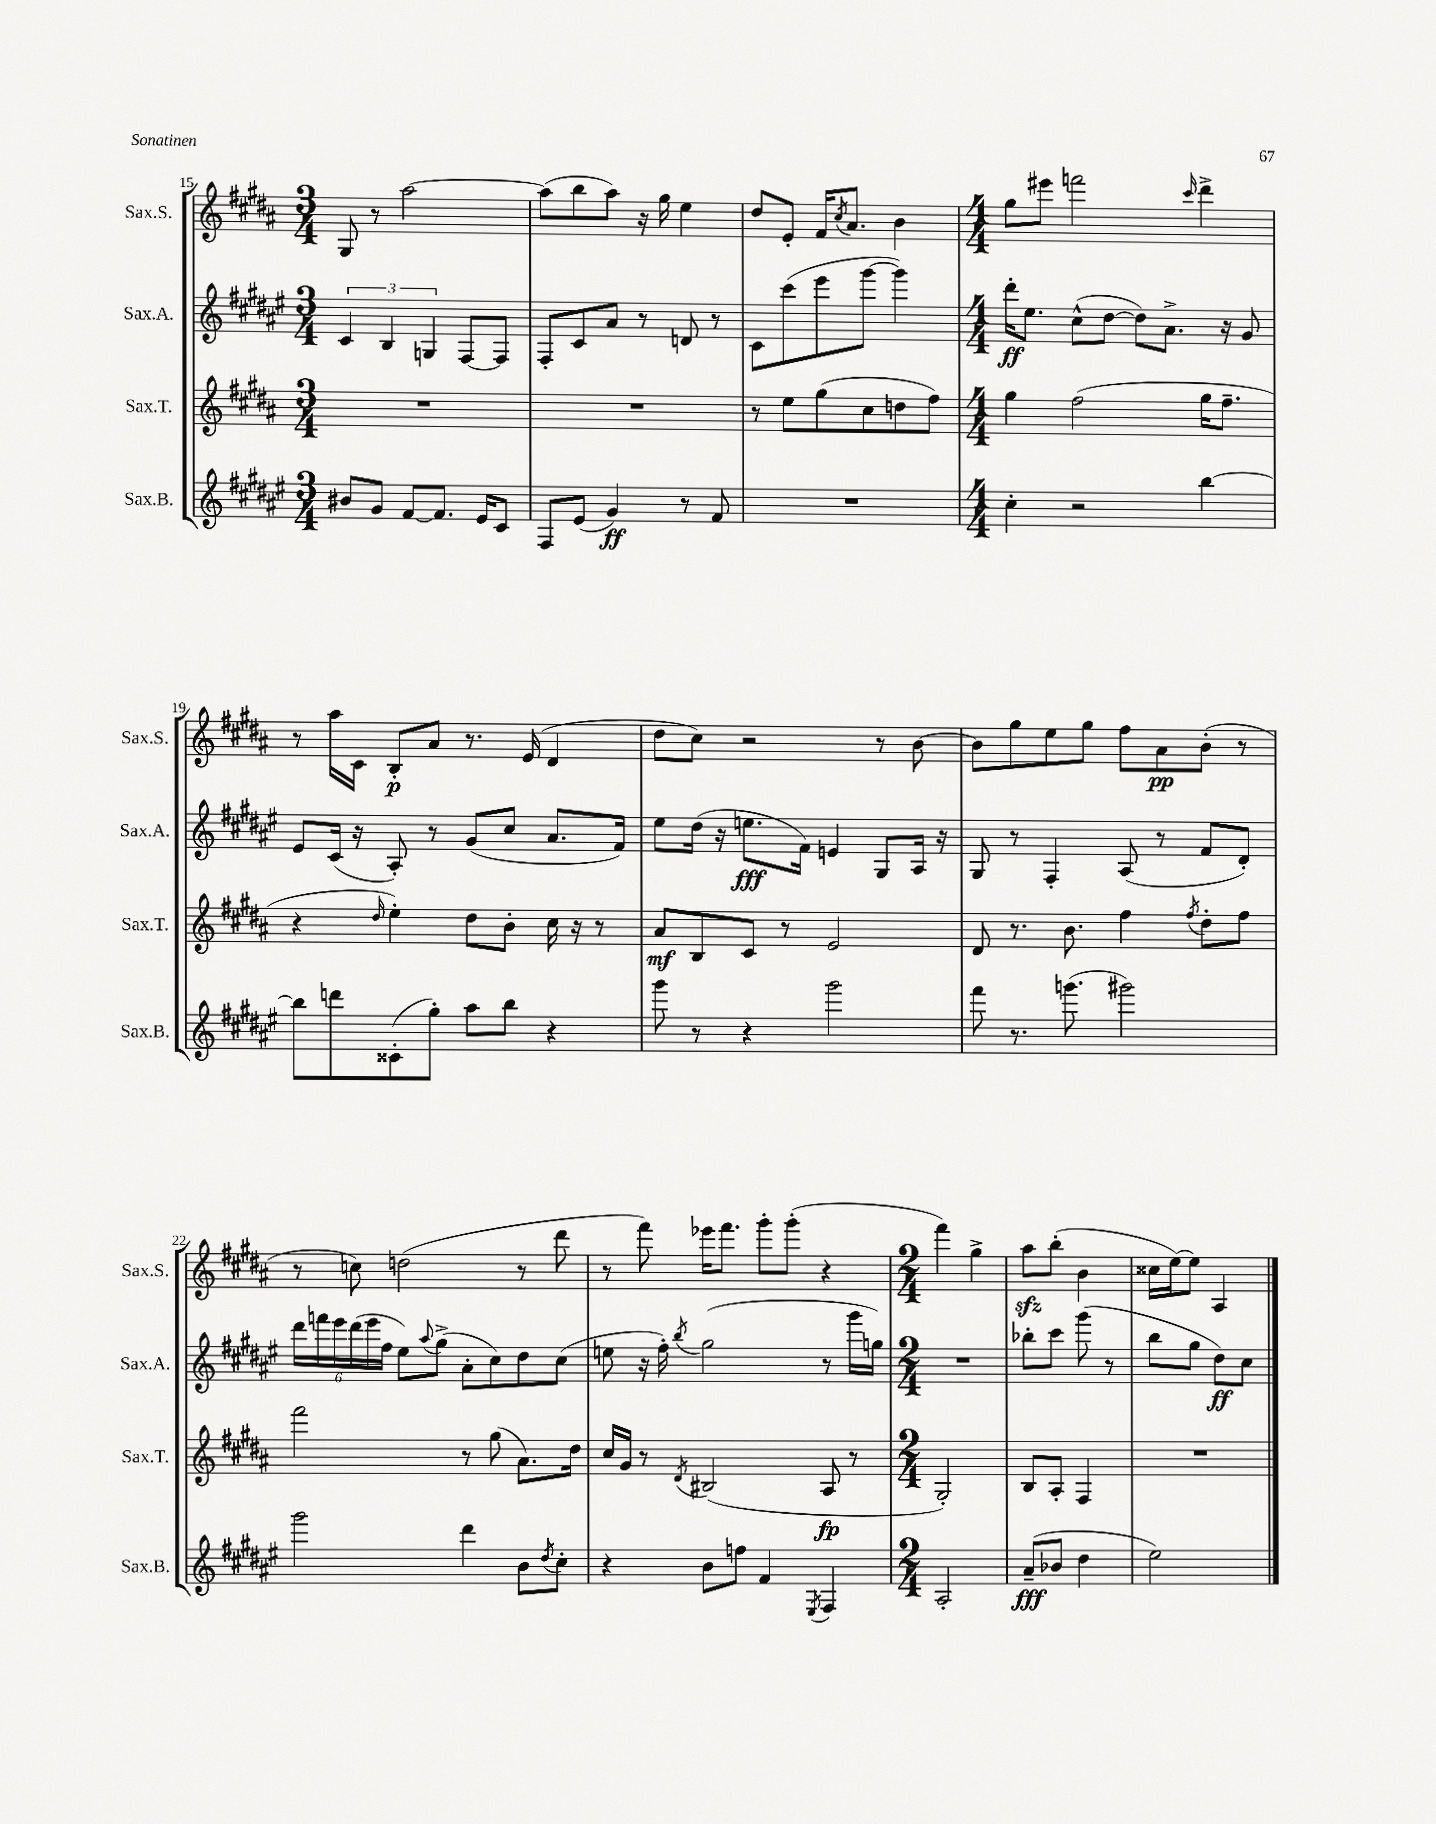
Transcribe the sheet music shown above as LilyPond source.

<<
\new StaffGroup <<
\new Staff = "s0" \with { instrumentName = "Sax.S." shortInstrumentName = "Sax.S." } {
    \clef treble \key b \major \numericTimeSignature \time 3/4
    gis8 r8 ais''2~ |
    ais''8( b''8 ais''8) r16 gis''16 e''4 |
    dis''8 e'8-. fis'16 \acciaccatura { cis''8 } ais'8. b'4 |
    \numericTimeSignature \time 4/4 gis''8 eis'''8 f'''2 \grace { cis'''16 } dis'''4-> |
    r8 ais''16 cis'16 b8-.\p ais'8 r8. e'16( dis'4 |
    dis''8 cis''8) r2 r8 b'8~ |
    b'8 gis''8 e''8 gis''8 fis''8 ais'8\pp b'8-.( r8 |
    r8 c''8) d''2( r8 dis'''8 |
    r8 fis'''8) ees'''16 fis'''8. gis'''8-. gis'''8-.( r4 |
    \numericTimeSignature \time 2/4 fis'''4) gis''4-> |
    ais''8\sfz b''8-.( b'4 |
    cisis''16 e''16~) e''8 ais4 \bar "|." |
}
\new Staff = "s1" \with { instrumentName = "Sax.A." shortInstrumentName = "Sax.A." } {
    \clef treble \key fis \major \numericTimeSignature \time 3/4
    \tuplet 3/2 { cis'4 b4 g4 } fis8~ fis8 |
    fis8-. cis'8 ais'8 r8 d'8 r8 |
    cis'8 cis'''8( eis'''8 gis'''8~ gis'''4) |
    \numericTimeSignature \time 4/4 dis'''16-.\ff eis''8. cis''8-^( dis''8~ dis''8) ais'8.-> r16 gis'8 |
    eis'8 cis'16( r16 ais8-.) r8 gis'8( cis''8 ais'8. fis'16) |
    eis''8 dis''16( r16 e''8.\fff fis'16) e'4 gis8 ais16 r16 |
    gis8 r8 fis4-. ais8( r8 fis'8 dis'8-.) |
    \tuplet 6/4 { dis'''16 f'''16 eis'''16 dis'''16( eis'''16 fis''16 } eis''8) \appoggiatura { ais''8 } gis''8->( ais'8-. cis''8) dis''8 cis''8( |
    e''8 r16 fis''16-.) \acciaccatura { b''8 } gis''2( r8 gis'''16 g''16) |
    \numericTimeSignature \time 2/4 R2 |
    bes''8-. cis'''8 gis'''8( r8 |
    b''8 gis''8 dis''8\ff) cis''8 \bar "|." |
}
\new Staff = "s2" \with { instrumentName = "Sax.T." shortInstrumentName = "Sax.T." } {
    \clef treble \key b \major \numericTimeSignature \time 3/4
    R2. |
    R2. |
    r8 e''8 gis''8( cis''8 d''8 fis''8) |
    \numericTimeSignature \time 4/4 gis''4 fis''2( gis''16 fis''8.-- |
    r4 \grace { dis''16 } e''4-.) dis''8 b'8-. cis''16 r16 r8 |
    ais'8\mf b8 cis'8 r8 e'2 |
    dis'8 r8. b'8. fis''4 \acciaccatura { fis''8 } dis''8-. fis''8 |
    fis'''2 r8 gis''8( ais'8.) dis''16 |
    cis''16 gis'16 r8 \acciaccatura { dis'8 } bis2( ais8\fp r8 |
    \numericTimeSignature \time 2/4 gis2-.) |
    b8 ais8-. fis4 |
    R2 \bar "|." |
}
\new Staff = "s3" \with { instrumentName = "Sax.B." shortInstrumentName = "Sax.B." } {
    \clef treble \key fis \major \numericTimeSignature \time 3/4
    bis'8 gis'8 fis'8~ fis'8. eis'16 cis'8 |
    fis8 eis'8( gis'4\ff) r8 fis'8 |
    R2. |
    \numericTimeSignature \time 4/4 cis''4-. r2 b''4~ |
    b''8 d'''8 cisis'8-.( gis''8-.) ais''8 b''8 r4 |
    gis'''8 r8 r4 gis'''2 |
    fis'''8 r8. g'''8.( gis'''2) |
    gis'''2 dis'''4 b'8 \acciaccatura { dis''8 } cis''8-. |
    r4 b'8 f''8 fis'4 \acciaccatura { eis8 } fis4 |
    \numericTimeSignature \time 2/4 ais2-. |
    ais'8--\fff( bes'8 dis''4 |
    eis''2) \bar "|." |
}
>>
>>
\layout { \context { \Score currentBarNumber = #15 } }
